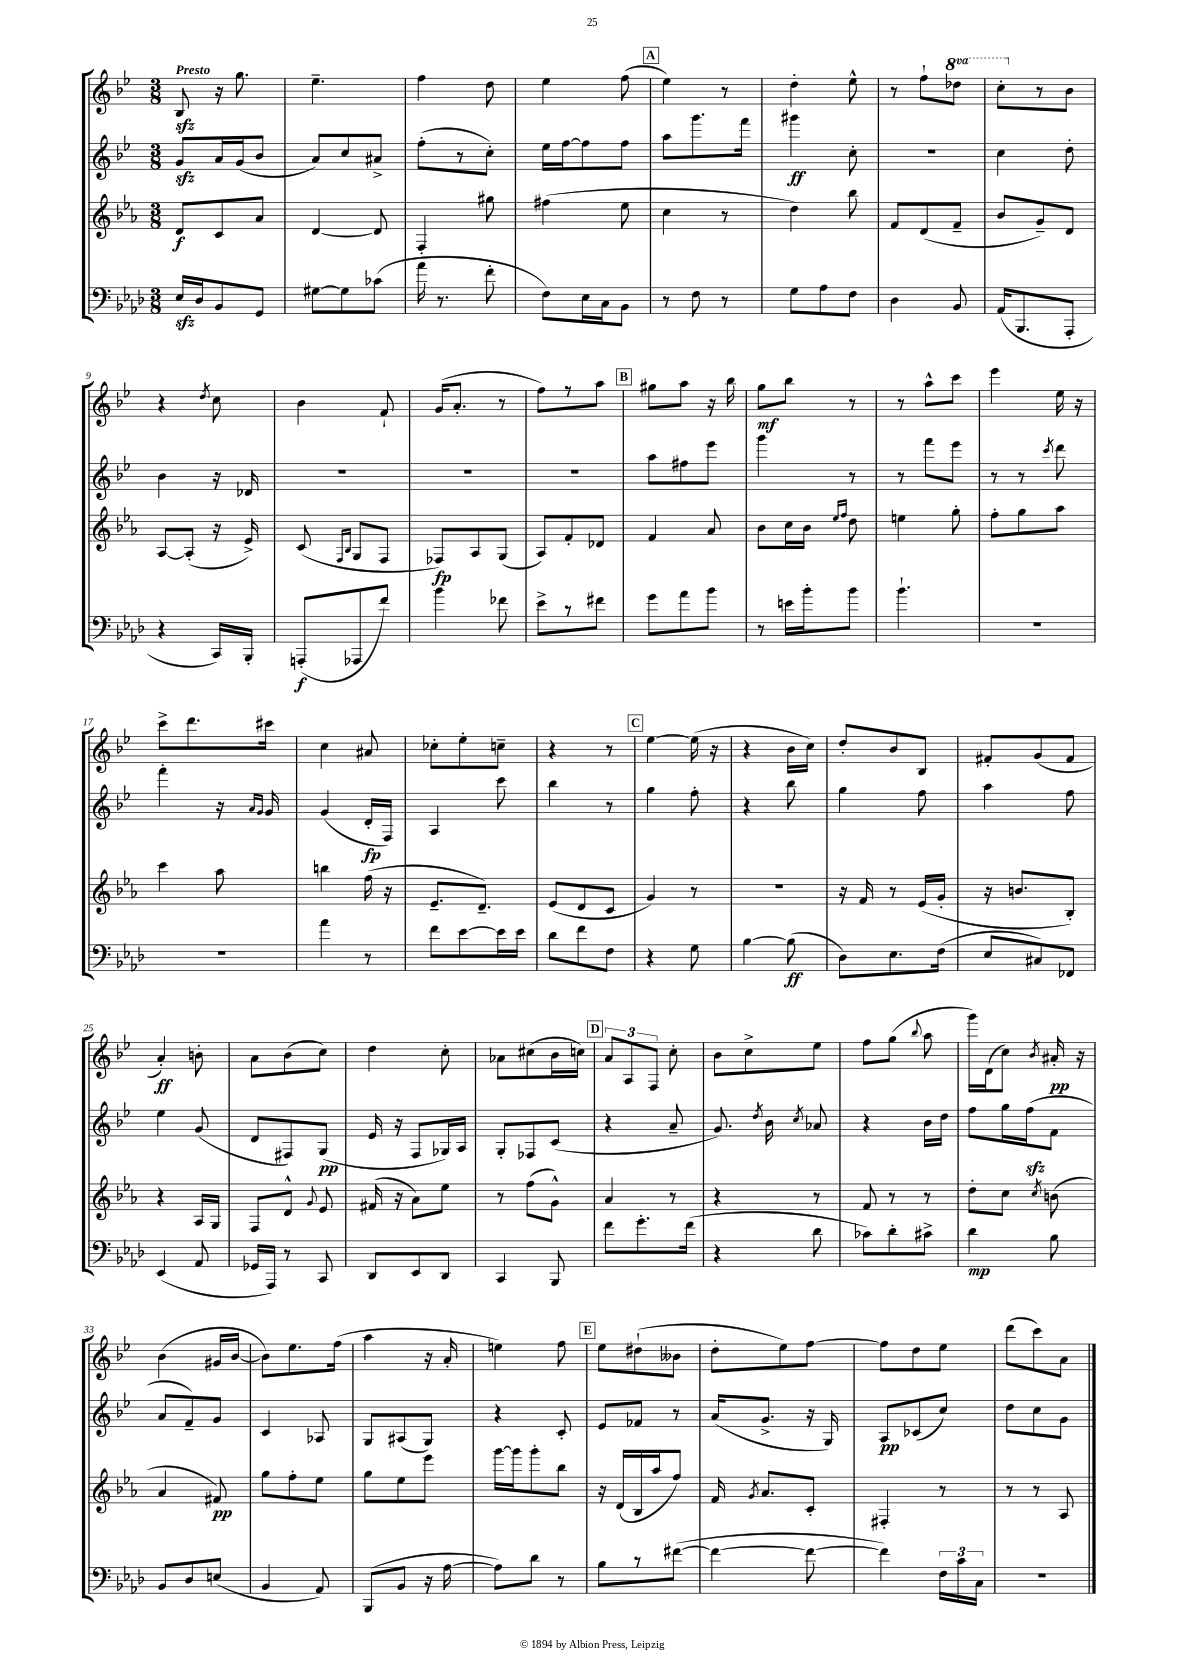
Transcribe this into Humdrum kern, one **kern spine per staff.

**kern	**dynam	**kern	**dynam	**kern	**dynam	**kern	**dynam
*part4	*part4	*part3	*part3	*part2	*part2	*part1	*part1
*staff4	*staff4	*staff3	*staff3	*staff2	*staff2	*staff1	*staff1
*clefF4	*	*clefG2	*	*clefG2	*	*clefG2	*
*k[b-e-a-d-]	*	*k[b-e-a-]	*	*k[b-e-]	*	*k[b-e-]	*
*M3/8	*	*M3/8	*	*M3/8	*	*M3/8	*
=1	=1	=1	=1	=1	=1	=1	=1
!	!	!	!	!	!	!LO:TX:a:B:t=Presto	!
16E-zz/LL	.	8d/L	f	8gzz/L	.	8B-zz/	.
16D-/J	.	.	.	.	.	.	.
8BB-/	.	8c/	.	16a/L	.	16r	.
.	.	.	.	(16g/J	.	8.gg\	.
8GG/J	.	8a-/J	.	8b-/J	.	.	.
=2	=2	=2	=2	=2	=2	=2	=2
[8G#X\L	.	[4d/	.	8a/L)	.	4.ee-~\	.
8G#\]	.	.	.	8cc/	.	.	.
(8c-X\J	.	8d/]	.	8a#X^/J	.	.	.
=3	=3	=3	=3	=3	=3	=3	=3
16a-\	.	4F'/	.	(8ff'\L	.	4ff\	.
8.r	.	.	.	.	.	.	.
.	.	.	.	8r	.	.	.
8f'\	.	8gg#X\	.	8cc'\J)	.	8dd\	.
=4	=4	=4	=4	=4	=4	=4	=4
8F\L)	.	(4ff#X\	.	16ee-\LL	.	4ee-\	.
.	.	.	.	[16ff\J	.	.	.
16E-\L	.	.	.	8ff\]	.	.	.
16C\J	.	.	.	.	.	.	.
8BB-\J	.	8ee-\	.	8ff\J	.	(8ff\	.
!!LO:REH:place=s1:t=A
=5	=5	=5	=5	=5	=5	=5	=5
8r	.	4cc\	.	8aa\L	.	4ee-\)	.
8F\	.	.	.	8.ggg\	.	.	.
8r	.	8r	.	.	.	8r	.
.	.	.	.	16fff\Jk	.	.	.
=6	=6	=6	=6	=6	=6	=6	=6
8G\L	.	4dd\)	.	4ggg#X\	ff	4dd'\	.
8A-\	.	.	.	.	.	.	.
8F\J	.	8bb-\	.	8cc'\	.	8ee-^^\	.
=7	=7	=7	=7	=7	=7	=7	=7
4D-\	.	8f/L	.	4.r	.	8r	.
.	.	(8d/	.	.	.	8ff`\L	.
*	*	*	*	*	*	*8va	*
8BB-/	.	8f~/J	.	.	.	8ddd-X\J	.
=8	=8	=8	=8	=8	=8	=8	=8
(16AA-/KL	.	8b-/L	.	4cc\	.	8ccc'\L	.
8.BBB-/	.	.	.	.	.	.	.
*	*	*	*	*	*	*X8va	*
.	.	8g~/)	.	.	.	8r	.
8AAA-'/J	.	8d/J	.	8dd'\	.	8b-\J	.
!!LO:LB:g=z
=9	=9	=9	=9	=9	=9	=9	=9
4r	.	[8A-/L	.	4b-\	.	4r	.
.	.	(8A-'/J]	.	.	.	.	.
.	.	.	.	.	.	8qdd/	.
16CC/LL)	.	16r	.	16r	.	8cc\	.
16BBB-'/JJ	.	16e-^/)	.	16d-X/	.	.	.
=10	=10	=10	=10	=10	=10	=10	=10
(8AAAn'/L	f	(8c/	.	4.r	.	4b-\	.
.	.	16qqF/LL	.	.	.	.	.
.	.	16qqB-/JJ	.	.	.	.	.
8AAA-X/	.	8G/L	.	.	.	.	.
8f/J)	.	8F/J	.	.	.	8f`/	.
=11	=11	=11	=11	=11	=11	=11	=11
4b-\	.	8F-X/L)	fp	4.r	.	(16g/KL	.
.	.	.	.	.	.	8.a'/J	.
.	.	8A-/	.	.	.	.	.
8f-X\	.	(8G/J	.	.	.	8r	.
=12	=12	=12	=12	=12	=12	=12	=12
8e-^\L	.	8A-/L)	.	4.r	.	8ff\L)	.
8r	.	8f'/	.	.	.	8r	.
8f#X\J	.	8d-X/J	.	.	.	8aa\J	.
!!LO:REH:place=s1:t=B
=13	=13	=13	=13	=13	=13	=13	=13
8g\L	.	4f/	.	8aa\L	.	8gg#X\L	.
8a-\	.	.	.	8ff#X\	.	8aa\J	.
8b-\J	.	8a-/	.	8eee-\J	.	16r	.
.	.	.	.	.	.	16bb-\	.
=14	=14	=14	=14	=14	=14	=14	=14
8r	.	8b-\L	.	4ggg\	.	8gg\L	mf
16en\LL	.	16cc\L	.	.	.	8bb-\J	.
16b-'\J	.	16b-\JJ	.	.	.	.	.
.	.	16qqee-/LL	.	.	.	.	.
.	.	16qqff/JJ	.	.	.	.	.
8b-\J	.	8dd\	.	8r	.	8r	.
=15	=15	=15	=15	=15	=15	=15	=15
4.b-`\	.	4een\	.	8r	.	8r	.
.	.	.	.	8fff\L	.	8aa^^\L	.
.	.	8gg'\	.	8eee-\J	.	8ccc\J	.
=16	=16	=16	=16	=16	=16	=16	=16
4.r	.	8ff'\L	.	8r	.	4eee-\	.
.	.	8gg\	.	8r	.	.	.
.	.	.	.	8qccc/	.	.	.
.	.	8aa-\J	.	8ddd\	.	16ee-\	.
.	.	.	.	.	.	16r	.
!!LO:LB:g=z
=17	=17	=17	=17	=17	=17	=17	=17
4.r	.	4ccc\	.	4fff'\	.	8ccc^\L	.
.	.	.	.	.	.	8.ddd\	.
.	.	8aa-\	.	16r	.	.	.
.	.	.	.	16qqa/LL	.	.	.
.	.	.	.	16qqg/JJ	.	.	.
.	.	.	.	16g/	.	16ccc#X\Jk	.
=18	=18	=18	=18	=18	=18	=18	=18
4a-\	.	4bbn\	.	(4g/	.	4cc\	.
8r	.	(16ff\	.	16d'/LL	fp	8a#X/	.
.	.	16r	.	16F/JJ)	.	.	.
=19	=19	=19	=19	=19	=19	=19	=19
8f\L	.	8.e-~/L	.	4A/	.	8cc-X'\L	.
[8e-\	.	.	.	.	.	8ee-'\	.
.	.	8.d~/J)	.	.	.	.	.
16e-\L]	.	.	.	8ccc\	.	8ccn~\J	.
16e-\JJ	.	.	.	.	.	.	.
=20	=20	=20	=20	=20	=20	=20	=20
8d-\L	.	(8e-/L	.	4bb-\	.	4r	.
8f\	.	8d/	.	.	.	.	.
8F\J	.	8c/J	.	8r	.	8r	.
!!LO:REH:place=s1:t=C
=21	=21	=21	=21	=21	=21	=21	=21
4r	.	4g/)	.	4gg\	.	[4ee-\	.
8G\	.	8r	.	8ff'\	.	(16ee-\]	.
.	.	.	.	.	.	16r	.
=22	=22	=22	=22	=22	=22	=22	=22
[4B-\	.	4.r	.	4r	.	4r	.
(8B-\]	ff	.	.	8bb-\	.	16b-\LL	.
.	.	.	.	.	.	16cc\JJ)	.
=23	=23	=23	=23	=23	=23	=23	=23
8D-\L)	.	16r	.	4gg\	.	8dd'/L	.
.	.	16f/	.	.	.	.	.
8.E-\	.	8r	.	.	.	8b-/	.
.	.	(16e-/LL	.	8ff\	.	8B-/J	.
(16F\Jk	.	16g'/JJ	.	.	.	.	.
=24	=24	=24	=24	=24	=24	=24	=24
8E-/L	.	16r	.	4aa\	.	8f#X'/L	.
.	.	8.bn/L	.	.	.	.	.
8C#X/)	.	.	.	.	.	(8g/	.
8FF-X/J	.	8B-'/J)	.	8ff\	.	8f#/J	.
!!LO:LB:g=z
=25	=25	=25	=25	=25	=25	=25	=25
(4EE-/	.	4r	.	4ee-\	.	4a'/)	ff
8AA-/	.	16A-/LL	.	(8g/	.	8bn'\	.
.	.	16G/JJ	.	.	.	.	.
=26	=26	=26	=26	=26	=26	=26	=26
16GG-X/LL	.	8F/L	.	8d/L	.	8a\L	.
16AAA-/JJ)	.	.	.	.	.	.	.
8r	.	8d^^/J	.	8F#X/)	.	(8b-\	.
.	.	8qqg/	.	.	.	.	.
8CC/	.	8e-/	.	(8G/J	pp	8cc\J)	.
=27	=27	=27	=27	=27	=27	=27	=27
8DD-/L	.	(16f#X/	.	16e-/	.	4dd\	.
.	.	16r	.	16r	.	.	.
8EE-/	.	8a-\L)	.	8F/L	.	.	.
8DD-/J	.	8ee-\J	.	16G-X/L)	.	8cc'\	.
.	.	.	.	16A/JJ	.	.	.
=28	=28	=28	=28	=28	=28	=28	=28
4CC/	.	8r	.	8G'/L	.	8a-X\L	.
.	.	(8ff\L	.	8F-X/	.	(8cc#X\	.
8BBB-/	.	8g^^\J)	.	(8c/J	.	16b-\L	.
.	.	.	.	.	.	16ccn\JJ)	.
!!LO:REH:place=s1:t=D
=29	=29	=29	=29	=29	=29	=29	=29
8f\L	.	4a-/	.	4r	.	12a/L	.
.	.	.	.	.	.	12A/	.
8.g'\	.	.	.	.	.	.	.
.	.	.	.	.	.	12F/J	.
.	.	8r	.	8a~/	.	8cc'\	.
(16f\Jk	.	.	.	.	.	.	.
=30	=30	=30	=30	=30	=30	=30	=30
4r	.	4r	.	8.g/)	.	8b-\L	.
.	.	.	.	.	.	8cc^\	.
.	.	.	.	8qdd/	.	.	.
.	.	.	.	16b-\	.	.	.
.	.	.	.	8qcc/	.	.	.
8d-\	.	8r	.	8a-X/	.	8ee-\J	.
=31	=31	=31	=31	=31	=31	=31	=31
8c-X\L)	.	8f/	.	4r	.	8ff\L	.
8d-'\	.	8r	.	.	.	(8gg\J	.
.	.	.	.	.	.	8qqbb-/	.
8c#X^\J	.	8r	.	16b-\LL	.	8aa\	.
.	.	.	.	16dd\JJ	.	.	.
=32	=32	=32	=32	=32	=32	=32	=32
4d-\	mp	8dd'\L	.	8ff\L	.	16ggg\LL)	.
.	.	.	.	.	.	(16d\J	.
.	.	8cc\J	.	16gg\L	.	8cc\J)	.
.	.	.	.	(16ffzz\J	.	.	.
.	.	8qcc/	.	.	.	8qb-/	.
8B-\	.	(8bn\	.	8f\J	.	16a#X'/	pp
.	.	.	.	.	.	16r	.
!!LO:LB:g=z
=33	=33	=33	=33	=33	=33	=33	=33
8BB-/L	.	4a-/	.	8a/L	.	(4b-\	.
8D-/	.	.	.	8f~/)	.	.	.
(8En/J	.	8f#X/)	pp	8g/J	.	16g#X/LL	.
.	.	.	.	.	.	[16b-/JJ	.
=34	=34	=34	=34	=34	=34	=34	=34
4BB-/	.	8gg\L	.	4c/	.	8b-\L])	.
.	.	8ff'\	.	.	.	8.ee-\	.
8AA-/)	.	8ee-\J	.	8A-X/	.	.	.
.	.	.	.	.	.	(16ff\Jk	.
=35	=35	=35	=35	=35	=35	=35	=35
(8BBB-/L	.	8gg\L	.	8G/L	.	4aa\	.
8BB-/J	.	8ee-\	.	(8A#X/	.	.	.
16r	.	8eee-\J	.	8G/J)	.	16r	.
[16A-\	.	.	.	.	.	16a'/	.
=36	=36	=36	=36	=36	=36	=36	=36
8A-\L])	.	[16ggg\LL	.	4r	.	4een\)	.
.	.	16ggg\J]	.	.	.	.	.
8d-\J	.	8ggg'\	.	.	.	.	.
8r	.	8bb-\J	.	8c'/	.	8ff\	.
!!LO:REH:place=s1:t=E
=37	=37	=37	=37	=37	=37	=37	=37
8B-\L	.	16r	.	8e-/L	.	8ee-\L	.
.	.	(16d/LL	.	.	.	.	.
8r	.	16B-/	.	8f-X/J	.	(8dd#X`\	.
.	.	16aa-/J	.	.	.	.	.
([8f#X\J	.	8ff/J)	.	8r	.	8b--X\J	.
=38	=38	=38	=38	=38	=38	=38	=38
4f#\_	.	16f/	.	(16a/KL	.	8dd'\L	.
.	.	8qg/	.	.	.	.	.
.	.	8.a-/L	.	8.g^/J	.	.	.
.	.	.	.	.	.	8ee-\)	.
8f#\_	.	8c'/J	.	16r	.	[8ff\J	.
.	.	.	.	16G/)	.	.	.
=39	=39	=39	=39	=39	=39	=39	=39
4f#\])	.	4F#X'/	.	8A/L	pp	8ff\L]	.
.	.	.	.	(8c-X/	.	8dd\	.
24F\LL	.	8r	.	8cc/J)	.	8ee-\J	.
24c\	.	.	.	.	.	.	.
24C\JJ	.	.	.	.	.	.	.
=40	=40	=40	=40	=40	=40	=40	=40
4.r	.	8r	.	8dd\L	.	(8ddd\L	.
.	.	8r	.	8cc\	.	8ccc\)	.
.	.	8A-/	.	8g\J	.	8a\J	.
==	==	==	==	==	==	==	==
*-	*-	*-	*-	*-	*-	*-	*-
